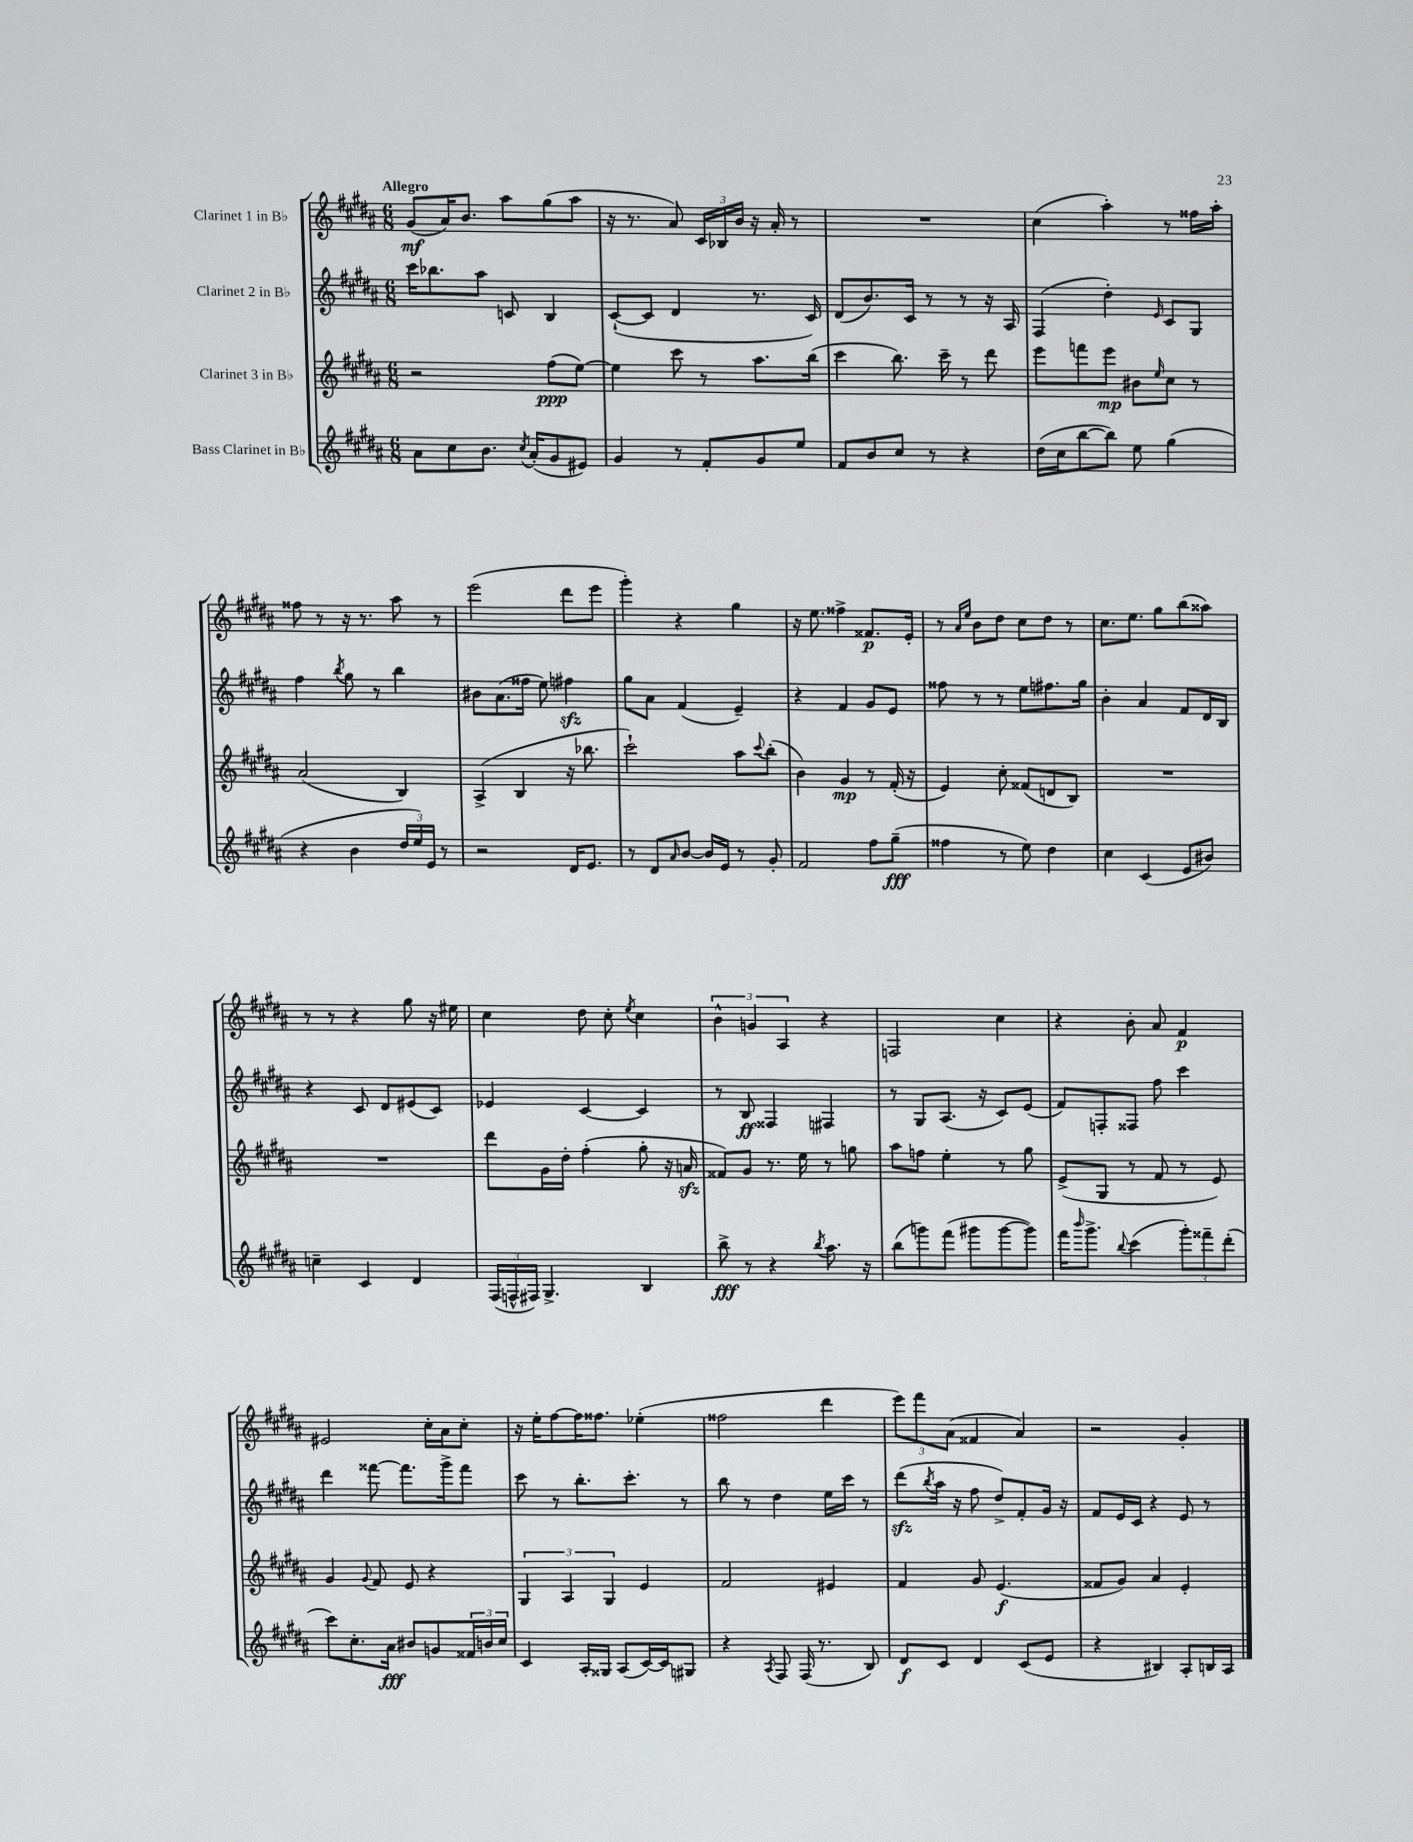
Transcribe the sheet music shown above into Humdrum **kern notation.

**kern	**kern	**kern	**kern
*staff4	*staff3	*staff2	*staff1
*clefG2	*clefG2	*clefG2	*clefG2
*k[f#c#g#d#a#]	*k[f#c#g#d#a#]	*k[f#c#g#d#a#]	*k[f#c#g#d#a#]
*M6/8	*M6/8	*M6/8	*M6/8
8a#\L	2r	16ccc#\LK	(8g#/L
.	.	8.bb-\	.
8cc#\	.	.	16a#/K)
.	.	.	8.b/J
8.b\J	.	8aa#\J	.
.	.	8c/	8aa#\L
8qcc#/	.	.	.
(16a#'/LK	.	.	.
8g#/	(8ff#\L	4B/	(8gg#\
8e#/J)	[8ee\J)	.	8aa#\J
=	=	=	=
4g#/	4ee\]	([8c#`/L	16r
.	.	.	8.r
.	.	8c#/]J	.
8r	8ccc#\	4d#/	8a#/)
8f#'/L	8r	.	24c#/LL
.	.	.	24B-/
.	.	.	24b/JJ
8g#/	8.aa#\L	8.r	16r
.	.	.	16a#'/
8ee/J	.	.	8r
.	(16bb\Jk	16c#/)	.
=	=	=	=
8f#/L	4ccc#\	(8d#/L	2.r
8b/	.	8.b/)	.
8cc#/J	8.bb\)	.	.
.	.	16c#/Jk	.
8r	.	8r	.
.	16ccc#~\	.	.
4r	8r	8r	.
.	8ddd#\	16r	.
.	.	16A#/	.
=	=	=	=
(16dd#\LL	8eee\L	(4F#/	(4cc#\
16cc#\J	.	.	.
[8bb\	8fff\	.	.
8bb\]J)	8eee\J	4dd#'\)	4aa#'\)
8ee\	8b#\L	.	.
.	16qqee/	16qqe/	.
(4gg#\	8cc#\J	8c#/L	8r
.	8r	8G#/J	16ff##\LL
.	.	.	16aa#'\JJ
=	=	=	=
4r	(2a#/	4ff#\	8ff##\
.	.	.	8r
.	.	8qbb/	.
4b\	.	8gg#\	16r
.	.	.	8.r
.	.	8r	.
24dd#/LL	4B/)	4bb\	8aa#\
24ee/)	.	.	.
24e/JJ	.	.	.
8r	.	.	8r
=	=	=	=
2r	(4A#^/	8b#\L	(2eee\
.	.	(8.a#\	.
.	4B/	.	.
.	.	16ff##\Jk	.
.	.	8ee\)	.
16d#/LK	16r	4ff#\	8ddd#\L
8.e/J	8.bb-\	.	.
.	.	.	8eee\J
=	=	=	=
8r	2ccc#`\)	8gg#\L	4ggg#'\)
8d#/L	.	8a#\J	.
16qqa#/	.	.	.
[8b/J	.	(4f#/	4r
16b/]LL	.	.	.
16e/JJ	.	.	.
8r	8aa#\L	4e~/)	4gg#\
.	8qqccc#/	.	.
8g#'/	(8bb'\J	.	.
=	=	=	=
2f#/	4b\)	4r	16r
.	.	.	8.ee\
.	4g#/	4f#/	4ff##^\
8ff#\L	8r	8g#/L	8.f##/L
(8gg#~\J	(16f#'/	8e/J	.
.	16r	.	16e'/Jk
=	=	=	=
4ff##\	4e/)	8ff##\	8r
.	.	.	16qqa#/LL
.	.	.	16qqee/JJ
.	.	8r	8b\L
8r	8cc#'\	8r	8dd#\J
8ee\)	(8f##/L	8ee\L	8cc#\L
4dd#\	8d/	8.ff#\	8dd#\J
.	8B/J)	.	8r
.	.	16gg#\Jk	.
=	=	=	=
4cc#\	2.r	4b'\	8.cc#\L
.	.	.	8.ee\J
(4c#/	.	4a#/	.
.	.	.	8gg#\L
8e/L	.	8f#/L	(8bb\
8b#/J)	.	16d#/L	8aa##\J)
.	.	16B/JJ	.
=	=	=	=
4cc~\	2.r	4r	8r
.	.	.	8r
4c#/	.	8c#/	4r
.	.	8d#/L	.
4d#/	.	(8e#/	8gg#\
.	.	8c#/J)	16r
.	.	.	16ee#\
=	=	=	=
(24F#/LL	8ddd#\L	4e-/	4cc#\
24F^^/	.	.	.
24F#/JJ)	.	.	.
4.G#^/	16g#\L	.	.
.	16dd#'\JJ	.	.
.	(4ff#'\	[4c#/	8dd#\
.	.	.	8cc#'\
.	.	.	8qee/
4B/	8gg#'\	4c#/]	4cc#\
.	16r	.	.
.	16a/	.	.
=	=	=	=
8bb^\	8f##/L)	8r	6b^^\
8r	8g#/J	8B/	.
.	.	.	6g/
4r	8.r	4F##/	.
.	.	.	6A#/
.	16ee\	.	.
8qbb/	.	.	.
8.aa#\	8r	4F#/	4r
.	8gg\	.	.
16r	.	.	.
=	=	=	=
(8bb\L	8aa#\L	8r	2F/
8ggg\)	8ff\J	8G#/L	.
(8fff#\J	4ee'\	(8.A#/J	.
8ggg#\L	.	.	.
.	.	16r	.
[8ggg#\	8r	8c#/L)	4cc#\
8ggg#\]J)	8gg#\	(8e/J	.
=	=	=	=
16fff#\LK	(8e^/L	8f#/L)	4r
16qqbbb/	.	.	.
8.ggg#^\J	.	.	.
.	8G#/J	8F'/	.
8qqbb/	.	.	.
(4ccc#\	8r	8F##/J	8b'\
.	8f#/	8ff#\	8a#/
12ggg#'\L)	8r	4ccc#\	4f#/
12fff##~\	.	.	.
.	8e/)	.	.
(12ddd#'\J	.	.	.
=	=	=	=
8ccc#\L)	4g#/	4ddd#\	2e#/
8.cc#'\	.	.	.
.	8qqg#/	.	.
.	8f#/	[8fff##\	.
16a#\Jk	.	.	.
8b#/L	8e/	8.fff##\]L	.
8g/	4r	.	16cc#'\LL
.	.	16ggg#^\k	16a#\J
24f##/L	.	8fff##\J	8cc#'\J
24b/	.	.	.
24cc#/JJ	.	.	.
=	=	=	=
4c#/	6G#/	8ccc#\	16r
.	.	.	16ee'\LK
.	.	8r	[8ff#\
.	6A#/	.	.
16A#'/LL	.	8.bb'\L	16ff#\]K
16G##/JJ	.	.	8.ff##\J
.	6G#/	.	.
(8A#/L	.	.	.
.	.	8.ccc#'\J	.
[16c#/L)	4e/	.	(4ee-'\
16c#/]J	.	.	.
8G#/J	.	8r	.
=	=	=	=
4r	2f#/	8bb\	2ff##\
.	.	8r	.
8qA#/	.	.	.
8F#/	.	4dd#\	.
(16F#/	.	.	.
8.r	.	.	.
.	4e#/	16ee\LL	4ddd#\
.	.	16ccc#\JJ	.
8B/)	.	8r	.
=	=	=	=
8d#/L	4f#/	(8ddd#\L	12eee\L)
.	.	.	12fff#\
.	.	8qbb/	.
8c#/J	.	16aa#\Jk	.
.	.	.	(12a#\J
.	.	16r	.
4d#/	8g#/	8ff#\	4f##/
.	(4.e/	8dd#^/L)	.
(8c#/L	.	8f#'/	4a#/)
8e/J	.	16g#/Jk	.
.	.	16r	.
=	=	=	=
4r	8f##/L	8f#/L	2r
.	8g#/J)	16e/L	.
.	.	16c#/JJ	.
4B#/)	4a#/	4r	.
8A#'/L	4e'/	8e/	4g#'/
16B/L	.	8r	.
16A#/JJ	.	.	.
==	==	==	==
*-	*-	*-	*-
